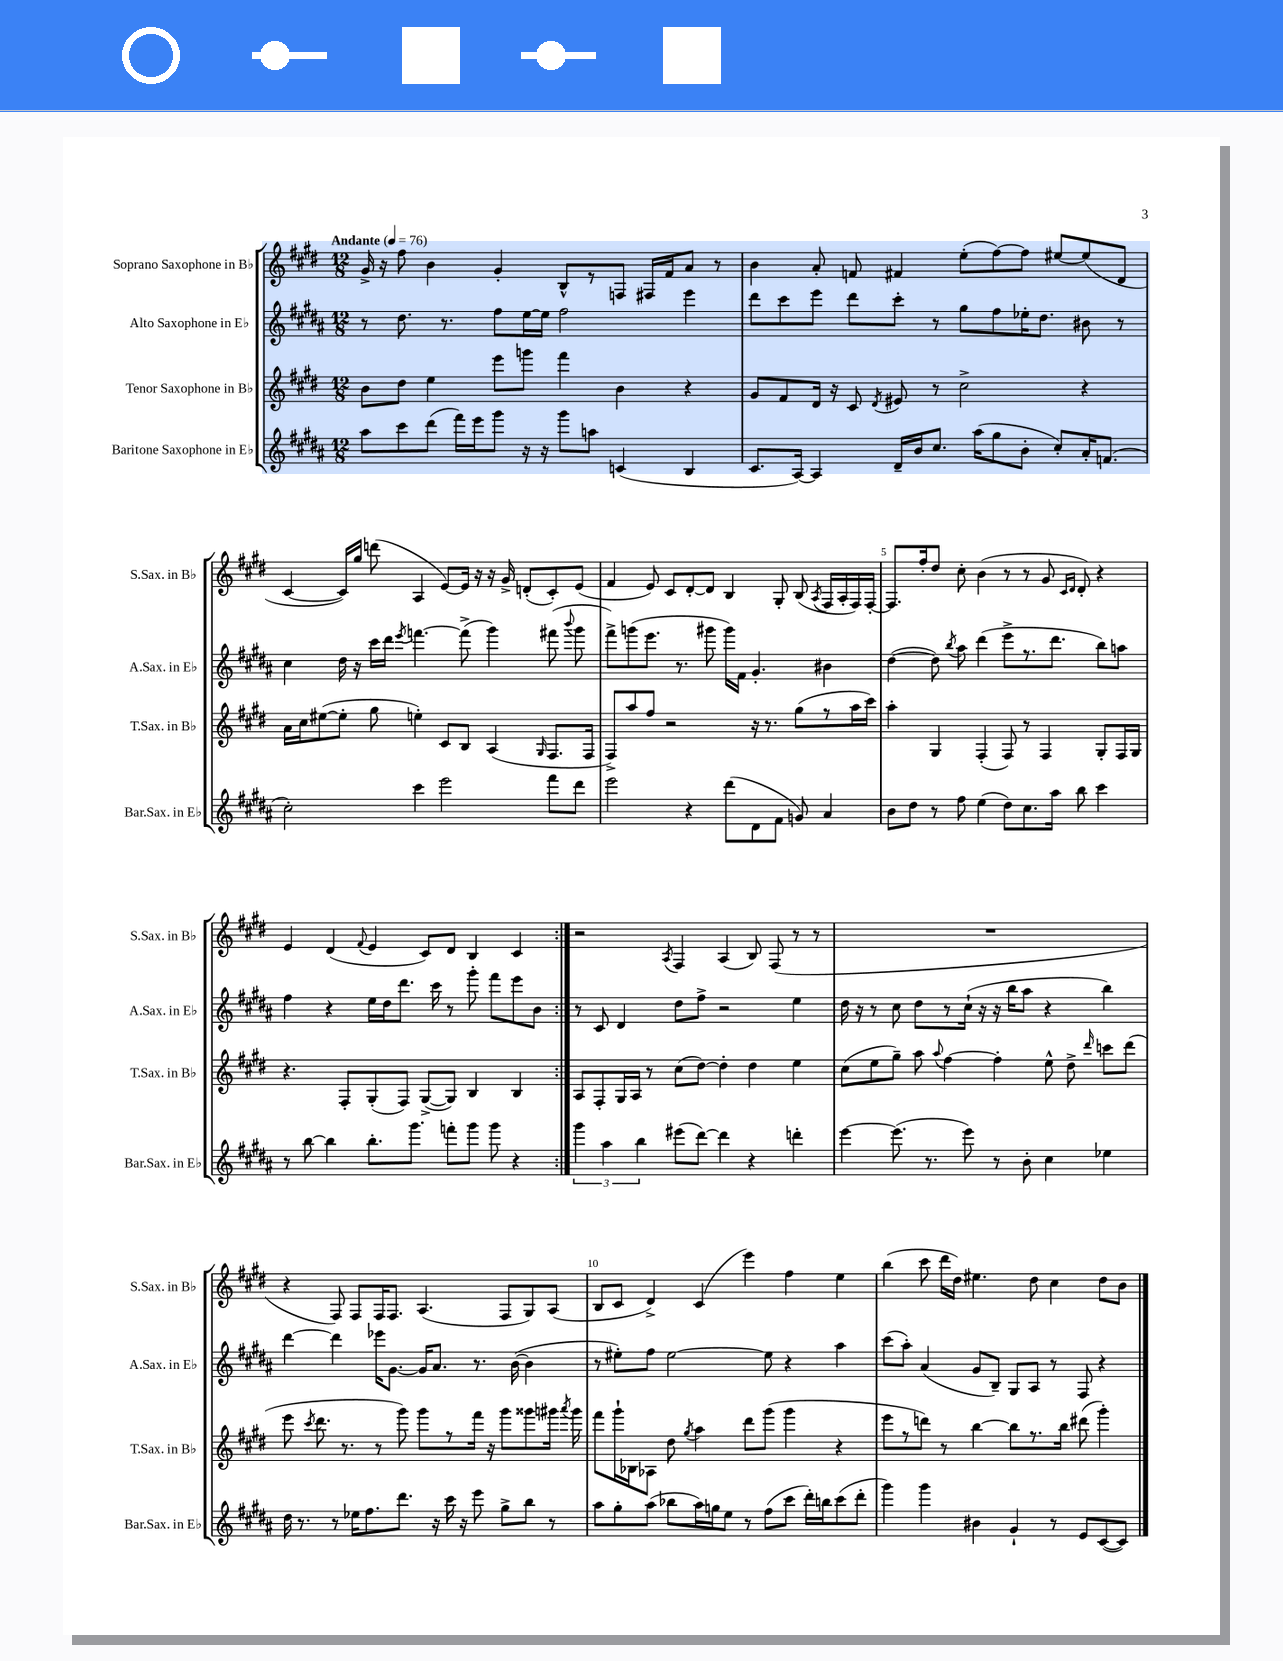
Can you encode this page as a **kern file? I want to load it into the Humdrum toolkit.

**kern	**kern	**kern	**kern
*staff4	*staff3	*staff2	*staff1
*clefG2	*clefG2	*clefG2	*clefG2
*k[f#c#g#d#a#]	*k[f#c#g#d#]	*k[f#c#g#d#a#]	*k[f#c#g#d#]
*M12/8	*M12/8	*M12/8	*M12/8
*MM76	*MM76	*MM76	*MM76
8aa#	8b	8r	16g#^
.	.	.	16r
8ccc#	8dd#	8.dd#	8ff#
(8ddd#	4ee	.	4b
.	.	8.r	.
16fff#)	.	.	.
16eee	.	.	.
8ggg#	8eee	8ff#	4g#'
16r	8ggg	[16ee	.
16r	.	16ee]	.
8ggg#	4fff#	2ff#	8B^^
8aa	.	.	8r
(4c	4b	.	8F
.	.	.	16F#
.	.	.	16f#
4B	4r	4eee	8a
.	.	.	8r
=	=	=	=
8.c#	8g#	8ddd#	4b
.	8f#	8ccc#	.
[16A#)	.	.	.
4A#]	16d#	8eee	8a'
.	16r	.	.
.	8c#	8ddd#	8f
.	8qd#	.	.
16d#~	8e#	8ccc#'	4f#
16b	.	.	.
8.cc#	8r	8r	.
.	2cc#^	8gg#	(8ee'
(16aa#	.	.	.
8gg#	.	8ff#	[8ff#)
8b'	.	16ee-'	8ff#]
.	.	8.dd#	.
8cc#')	.	.	[8ee#
16a#'	4r	8b#	(8ee#]
(8.f	.	.	.
.	.	8r	8d#
=	=	=	=
2cc#')	16a	4cc#	[4c#
.	16cc#	.	.
.	([8ee#	.	.
.	8ee#']	16dd#	16c#])
.	.	16r	16gg#
.	8gg#	16ccc#	(8ddd
.	.	16ddd#	.
.	.	8qeee	.
4ccc#	4ee')	[4.fff	4A
2eee	8c#	.	[8e)
.	8B	(8fff^]	16e]
.	.	.	16r
.	(4A	4ggg#)	16r
.	.	.	16g#^
.	.	.	(8d'
.	16qqG#	.	.
8fff#	8.F#	(8fff#	8c#')
.	.	8qqbbb	.
8ddd#	.	8ggg#	(8e
.	16F#	.	.
=	=	=	=
2eee	8F#^)	8fff#^)	4f#
.	8aa	(8ggg	.
.	8ff#	8.eee	8e)
.	2r	.	8c#
.	.	8.r	.
4r	.	.	[8d#'
.	.	8ggg#	8d#]
(8ddd#	.	16ggg#)	4B
.	.	16f#	.
8d#	16r	4.g#'	.
.	8.r	.	.
8f#	.	.	8G#'
8g)	(8gg#	.	(8B
.	.	.	8qA
4a#	8r	4b#	16F#
.	.	.	16A'
.	16aa	.	16F#)
.	16ccc#)	.	[16F#'
=	=	=	=
8b	4aa'	([4dd#	8.F#]
8dd#	.	.	.
.	.	.	16ff#'
8r	4G#	8dd#])	8dd#
.	.	8qbb	.
8ff#	.	8aa#	8cc#'
(4ee	(4F#'	(4ddd#	(4b
8dd#)	8F#)	8eee^	8r
8.cc#	8r	8.r	8r
.	4F#	.	8g#
16aa#	.	8.ddd#	.
.	.	.	16qqc#
.	.	.	16qqd#
8bb	.	.	8d#')
4ccc#	8G#'	8bb)	4r
.	16F#	8aa	.
.	16G#	.	.
=	=	=	=
8r	4.r	4ff#	4e
[8bb	.	.	.
4bb]	.	4r	(4d#
.	8F#'	.	.
.	.	.	8qqf#
8.bb'	(8G#'	16ee	4e
.	.	16dd#	.
.	8F#)	8.ddd#	.
8.ggg#	.	.	.
.	([8G#^	.	8c#)
.	.	16ccc#	.
8fff'	8G#])	8r	8d#
8ggg#	4B	8ggg#'	4B
8ggg#	.	8fff#	.
4r	4B	8eee	4c#
.	.	8b	.
=:|!	=:|!	=:|!	=:|!
6ggg#	8A	8r	2r
.	8F#'	8c#	.
6aa#	.	.	.
.	16G#	4d#	.
.	16A	.	.
6bb	.	.	.
.	8r	.	.
.	.	.	8qA
(8eee#	(8cc#	8dd#	4F#
[8ddd#)	[8dd#)	8ff#^	.
4ddd#]	4dd#']	2r	(4A
4r	4dd#	.	8B)
.	.	.	(8F#
4ddd'	4ee	4ee	8r
.	.	.	8r
=	=	=	=
[4eee	(8cc#	16dd#	1.r
.	.	16r	.
.	8ee	8r	.
(8.eee]	8gg#~)	8cc#	.
.	8aa	8dd#	.
8.r	.	.	.
.	8qqaa	.	.
.	[4ff#	8r	.
8eee)	.	(16cc#`	.
.	.	16r	.
8r	4ff#']	16r	.
.	.	16bb	.
8b'	.	8aa#	.
4cc#	8ee^^	4r	.
.	8dd#^	.	.
.	16qqddd#	.	.
4ee-	8ccc	4bb)	.
.	(8ddd#	.	.
=	=	=	=
16dd#	8eee	[4ddd#	4r
8.r	.	.	.
.	8qccc#	.	.
.	8.ddd#	.	.
8r	.	4ddd#]	8F#)
.	8.r	.	.
16ee-	.	.	8F#
8.ff#	.	.	.
.	8r	16eee-	16F#
.	.	[8.g#	8.F#
8.ddd#	8ggg#)	.	.
.	8ggg#	16g#]	(4.A
16r	.	8.a#	.
16ccc#	8r	.	.
16r	.	.	.
8eee	16fff#	8.r	.
.	16r	.	.
8gg#^	8ggg#	.	8F#
.	.	([16b	.
8bb	8ggg##	4b]	8G#)
8r	16ggg#	.	(8A
.	8qaaa	.	.
.	16ggg#	.	.
=	=	=	=
8aa#	8fff#	8r	8B
8gg#'	16ggg#`	8ee#')	8c#
.	16B-	.	.
(8aa#	8A-	8ff#	4d#^)
8bb-	8dd#	[2ee#	.
.	8qgg#	.	.
16aa#)	4aa	.	(4c#
16gg	.	.	.
8ee	.	.	.
8r	8ddd#	.	4eee)
(8ff#	(8ggg#	8ee#]	.
8ccc#	4ggg#	4r	4ff#
16ddd#')	.	.	.
16bb	.	.	.
(8ccc#	4r	4aa#	4ee
8ddd#'	.	.	.
=	=	=	=
4ggg#)	8eee	(8ccc#	(4bb
.	8r	8aa#')	.
4ggg#	8ddd)	(4a#	8ccc#
.	8r	.	16ddd#
.	.	.	16dd#)
4b#	[4bb	8g#	4.ee#
.	.	8B~)	.
4g#`	8bb]	8G#	.
.	8.r	8A#	8dd#
8r	.	8r	4cc#
.	16bb	.	.
8e	(8ddd#	8F#	.
([8c#	4ggg#')	4r	8dd#
8c#])	.	.	8b
==	==	==	==
*-	*-	*-	*-
